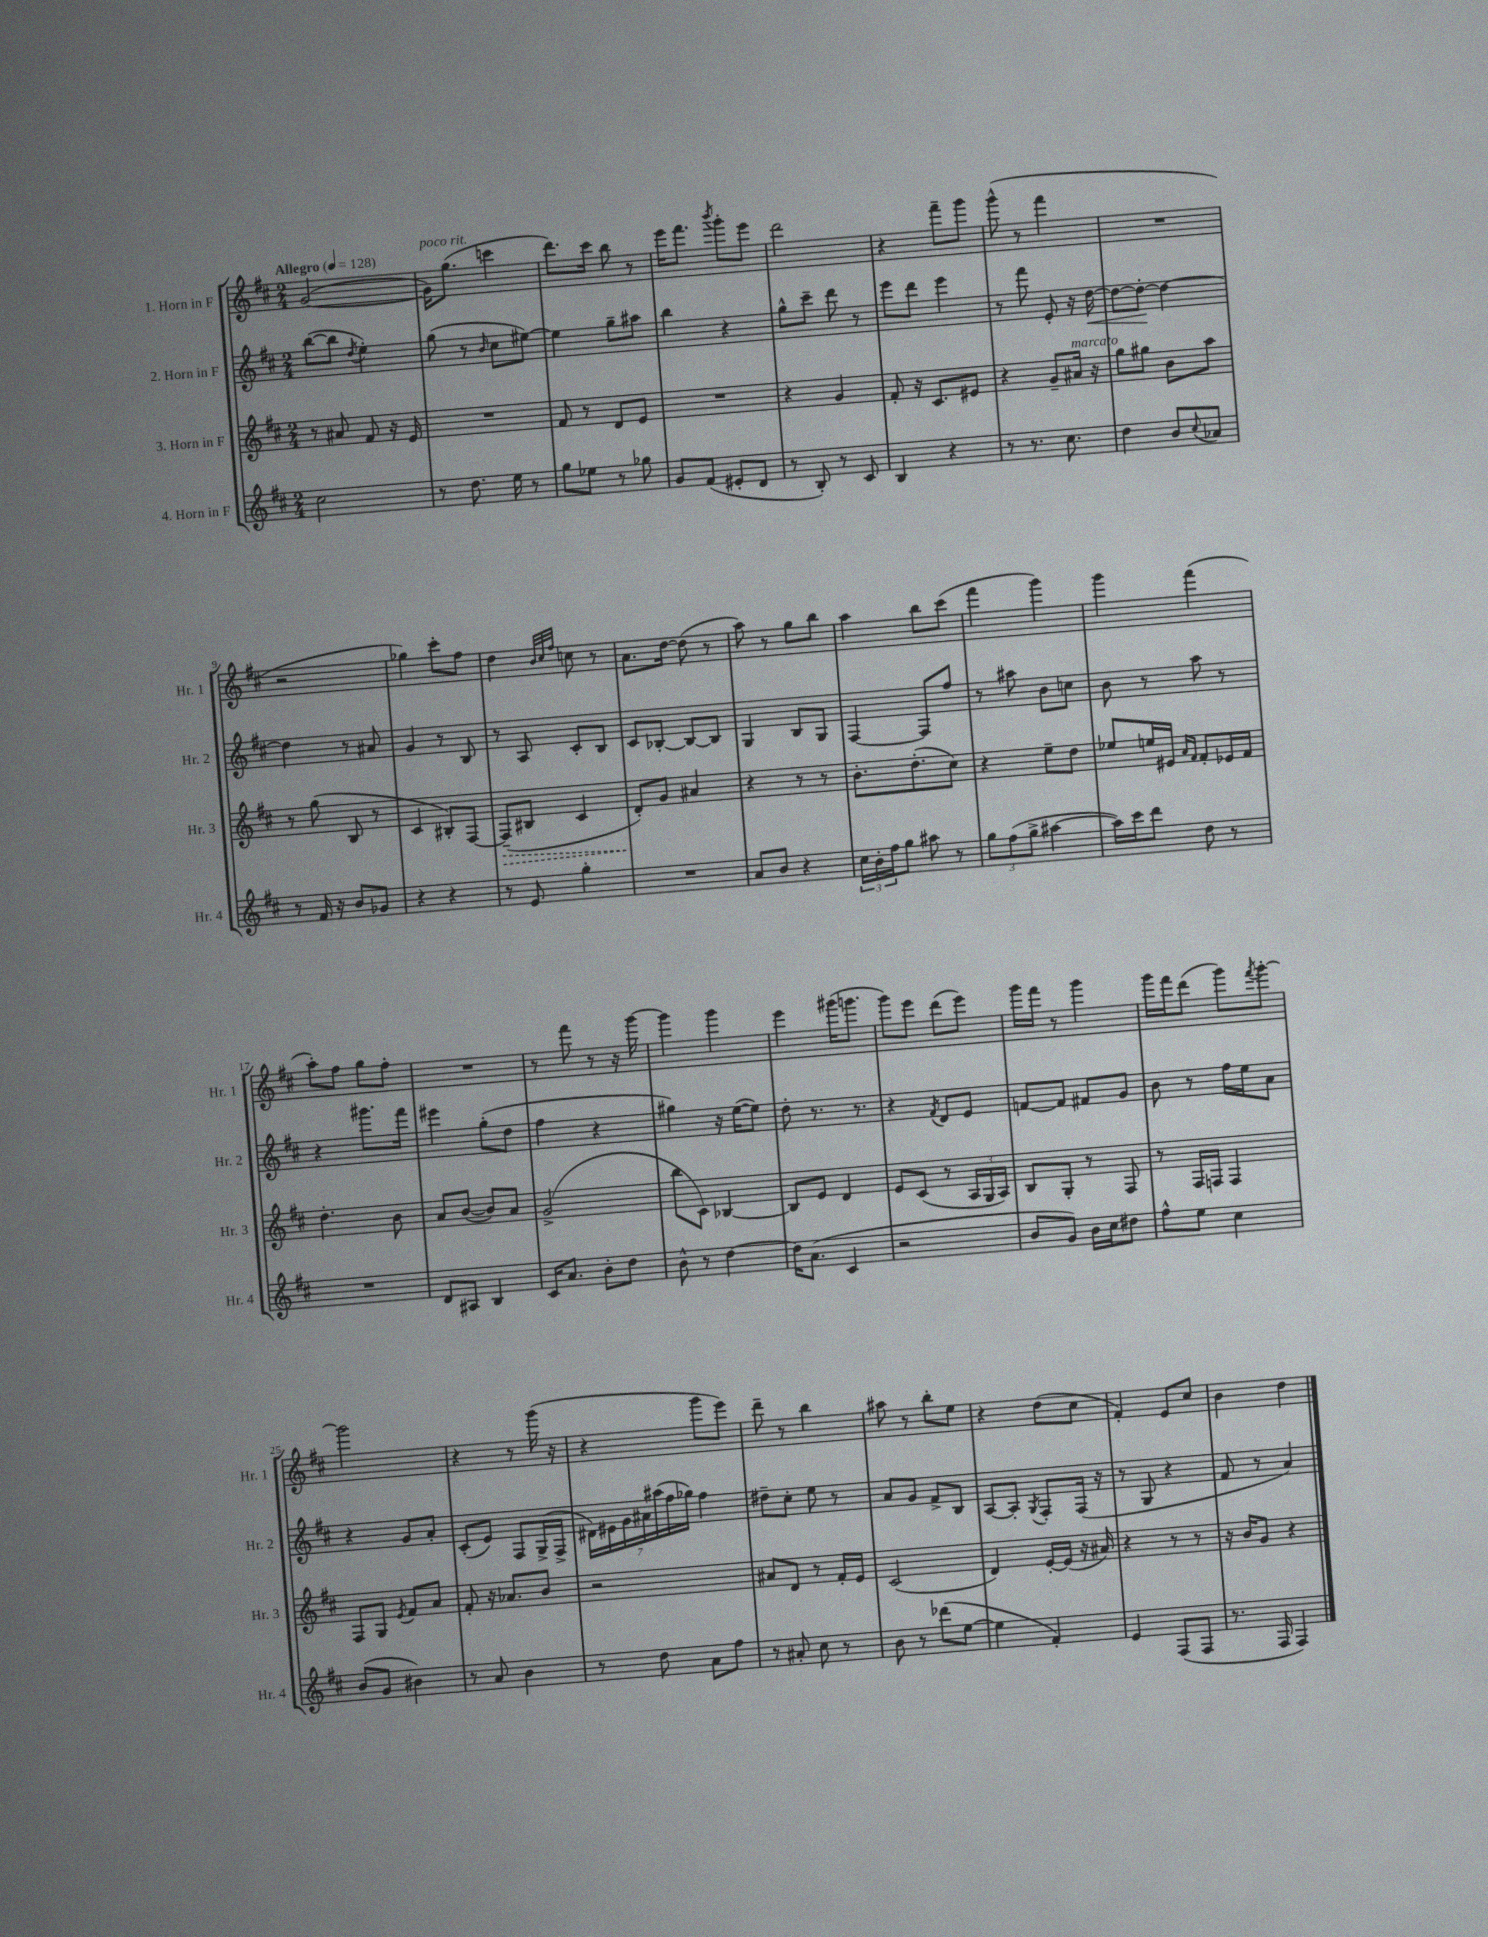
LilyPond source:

<<
\new StaffGroup <<
\new Staff = "s0" \with { instrumentName = "1. Horn in F" shortInstrumentName = "Hr. 1" } {
    \clef treble \key d \major \numericTimeSignature \time 2/4 \tempo "Allegro" 4 = 128
    g'2~( |
    g'16^\markup { \italic "poco rit." }) g''8.( c'''4 |
    d'''8.) cis'''16 b''8 r8 |
    e'''16 fis'''8. \acciaccatura { b'''8 } g'''8-. e'''8 |
    d'''2 |
    r4 fis'''8-- g'''8 |
    g'''8-^( r8 fis'''4 |
    R2 |
    r2 |
    ges''4) cis'''8-. fis''8 |
    d''4 \grace { b'32 cis''32 fis''32 } c''8 r8 |
    a'8. d''16~ d''8( r8 |
    a''8) r8 g''8 b''8 |
    a''4 b''8 cis'''8( |
    fis'''4 g'''4) |
    g'''4 fis'''4( |
    a''8-.) fis''8 g''8 fis''8-. |
    R2 |
    r8 fis'''8 r8 r16 g'''16~ |
    g'''4 g'''4 |
    e'''4 gis'''16( g'''8. |
    g'''8) e'''8 d'''8( e'''8) |
    g'''16 fis'''16 r8 g'''4 |
    g'''16 fis'''16 d'''8( g'''8) \acciaccatura { fis'''8 } g'''8~-. |
    g'''2 |
    r4 r8 g'''16( r16 |
    r4 g'''8 e'''8) |
    d'''8-- r8 b''4 |
    ais''8 r8 b''8-. e''8 |
    r4 d''8( cis''8 |
    fis'4-.) e'8 cis''8 |
    b'4 d''4 \bar "|." |
}
\new Staff = "s1" \with { instrumentName = "2. Horn in F" shortInstrumentName = "Hr. 2" } {
    \clef treble \key d \major \numericTimeSignature \time 2/4
    b''8~( b''8 \acciaccatura { d''8 } e''4-.) |
    g''8( r8 \grace { b'16 } cis''8 eis''8~) |
    eis''4 g''8-- ais''8 |
    b''4 r4 |
    g''8-^ cis'''8-- d'''8 r8 |
    e'''8 d'''8 e'''4 |
    r8 fis'''8 e'8-. r16 d''16~\< |
    d''8~ d''8~-.\! d''4~ |
    d''4 r8 ais'8 |
    g'4 r8 b8 |
    r8 a8 cis'8-. b8 |
    cis'8 bes8~-. bes8~ bes8 |
    g4 b8 g8 |
    fis4~ fis8 fis''8 |
    r8 ais''8 b'8 c''8 |
    b'8 r8 a''8 r8 |
    r4 gis'''8. fis'''16 |
    eis'''4 g''8-.( d''8 |
    fis''4 r4 |
    gis''4) r16 e''16~( e''8) |
    d''8-. r8. r8. |
    r4 \acciaccatura { fis'8 } d'8 e'8 |
    f'8~ f'8 fis'8 g'8 |
    b'8 r8 fis''16 e''16 a'8 |
    r4 g'8 a'8-. |
    cis'8-.( e'8) fis8 g16->( fis16-> |
    \tuplet 7/4 { dis'16) eis'16 g'16 ais'16 ais''16( fis''16 ges''16) } fis''4 |
    dis''8-- cis''8-. e''8 r8 |
    a'8 g'8 fis'8-> b8 |
    a8~ a8-. \acciaccatura { g8 } fis8-. fis16( r16 |
    r8 g8 r4 |
    fis'8 r8 a'4) \bar "|." |
}
\new Staff = "s2" \with { instrumentName = "3. Horn in F" shortInstrumentName = "Hr. 3" } {
    \clef treble \key d \major \numericTimeSignature \time 2/4
    r8 ais'8 fis'8 r16 e'16 |
    R2 |
    fis'8 r8 d'8 e'8 |
    R2 |
    r4 g'4 |
    fis'8-. r16 cis'8. eis'8 |
    r4 g'8-- ais'16^\markup { \italic "marcato" } r16 |
    g''8 gis''8 b'8 a''8 |
    r8 g''8( b8 r8 |
    cis'4 bis8-.) fis8~ |
    \once \override Hairpin.style = #'dashed-line fis8--\>( bis8 cis'4 |
    d'8-.\!) g'8 ais'4 |
    r4 r8 r8 |
    b'8.-. d''8.-.( cis''8) |
    r4 e''8-- d''8 |
    ees''8 e''16 eis'16 \grace { a'16 fis'16 } fis'8-. ees'16 fis'16 |
    d''4.-. b'8 |
    a'8 b'8~( b'8) a'8 |
    g'2->( |
    b''8 cis'8) bes4~ |
    bes8 e'8 d'4 |
    e'8 cis'8( r8 \tuplet 3/2 { a16 g16 a16) } |
    b8 g8-. r8 fis8 |
    r8 fis16 f16 f4 |
    fis8 g8 \acciaccatura { e'8 } fis'8 a'8 |
    fis'8-. r16 aes'8. b'8 |
    r2 |
    ais'8 d'8 r8 fis'16-. e'16 |
    cis'2( |
    d'4) e'16~-. e'16( r16 ais'16) |
    r4 r8 r8 |
    r16 b'16 g'8 r4 \bar "|." |
}
\new Staff = "s3" \with { instrumentName = "4. Horn in F" shortInstrumentName = "Hr. 4" } {
    \clef treble \key d \major \numericTimeSignature \time 2/4
    cis''2 |
    r8 d''8. e''16 r8 |
    g''8 ees''8 r8 ges''8 |
    g'8 fis'8( eis'8-. d'8 |
    r8 b8-.) r8 cis'8 |
    b4 r4 |
    r8 r8. cis''8. |
    d''4 b'8 \appoggiatura { cis''8 } aes'8 |
    r8 fis'16 r16 b'8 ges'8 |
    r4 r4 |
    r8 e'8 g''4-. |
    R2 |
    a'8 b'8 r4 |
    \tuplet 3/2 { cis''16 b'16-. fis''16 } g''8 ais''8 r8 |
    \tuplet 3/2 { g''8 fis''8( g''8-> } ais''4~ |
    ais''16) cis'''16 d'''8 d''8 r8 |
    R2 |
    d'8 ais8 b4 |
    cis'16 a'8. b'8-. d''8 |
    b'8-^ r8 d''4~ |
    d''16 a'8.( cis'4 |
    r2 |
    b'8 g'8) b'16 cis''16 dis''8 |
    fis''8-^ e''8 cis''4 |
    b'8( g'8 bis'4) |
    r8 a'8 b'4 |
    r8 d''8 a'8 fis''8 |
    r8 ais'8-. cis''8 r8 |
    b'8 r8 des'''8( e''8~ |
    e''4 fis'4-.) |
    e'4 fis8( fis8 |
    r8. fis16 fis4) \bar "|." |
}
>>
>>
